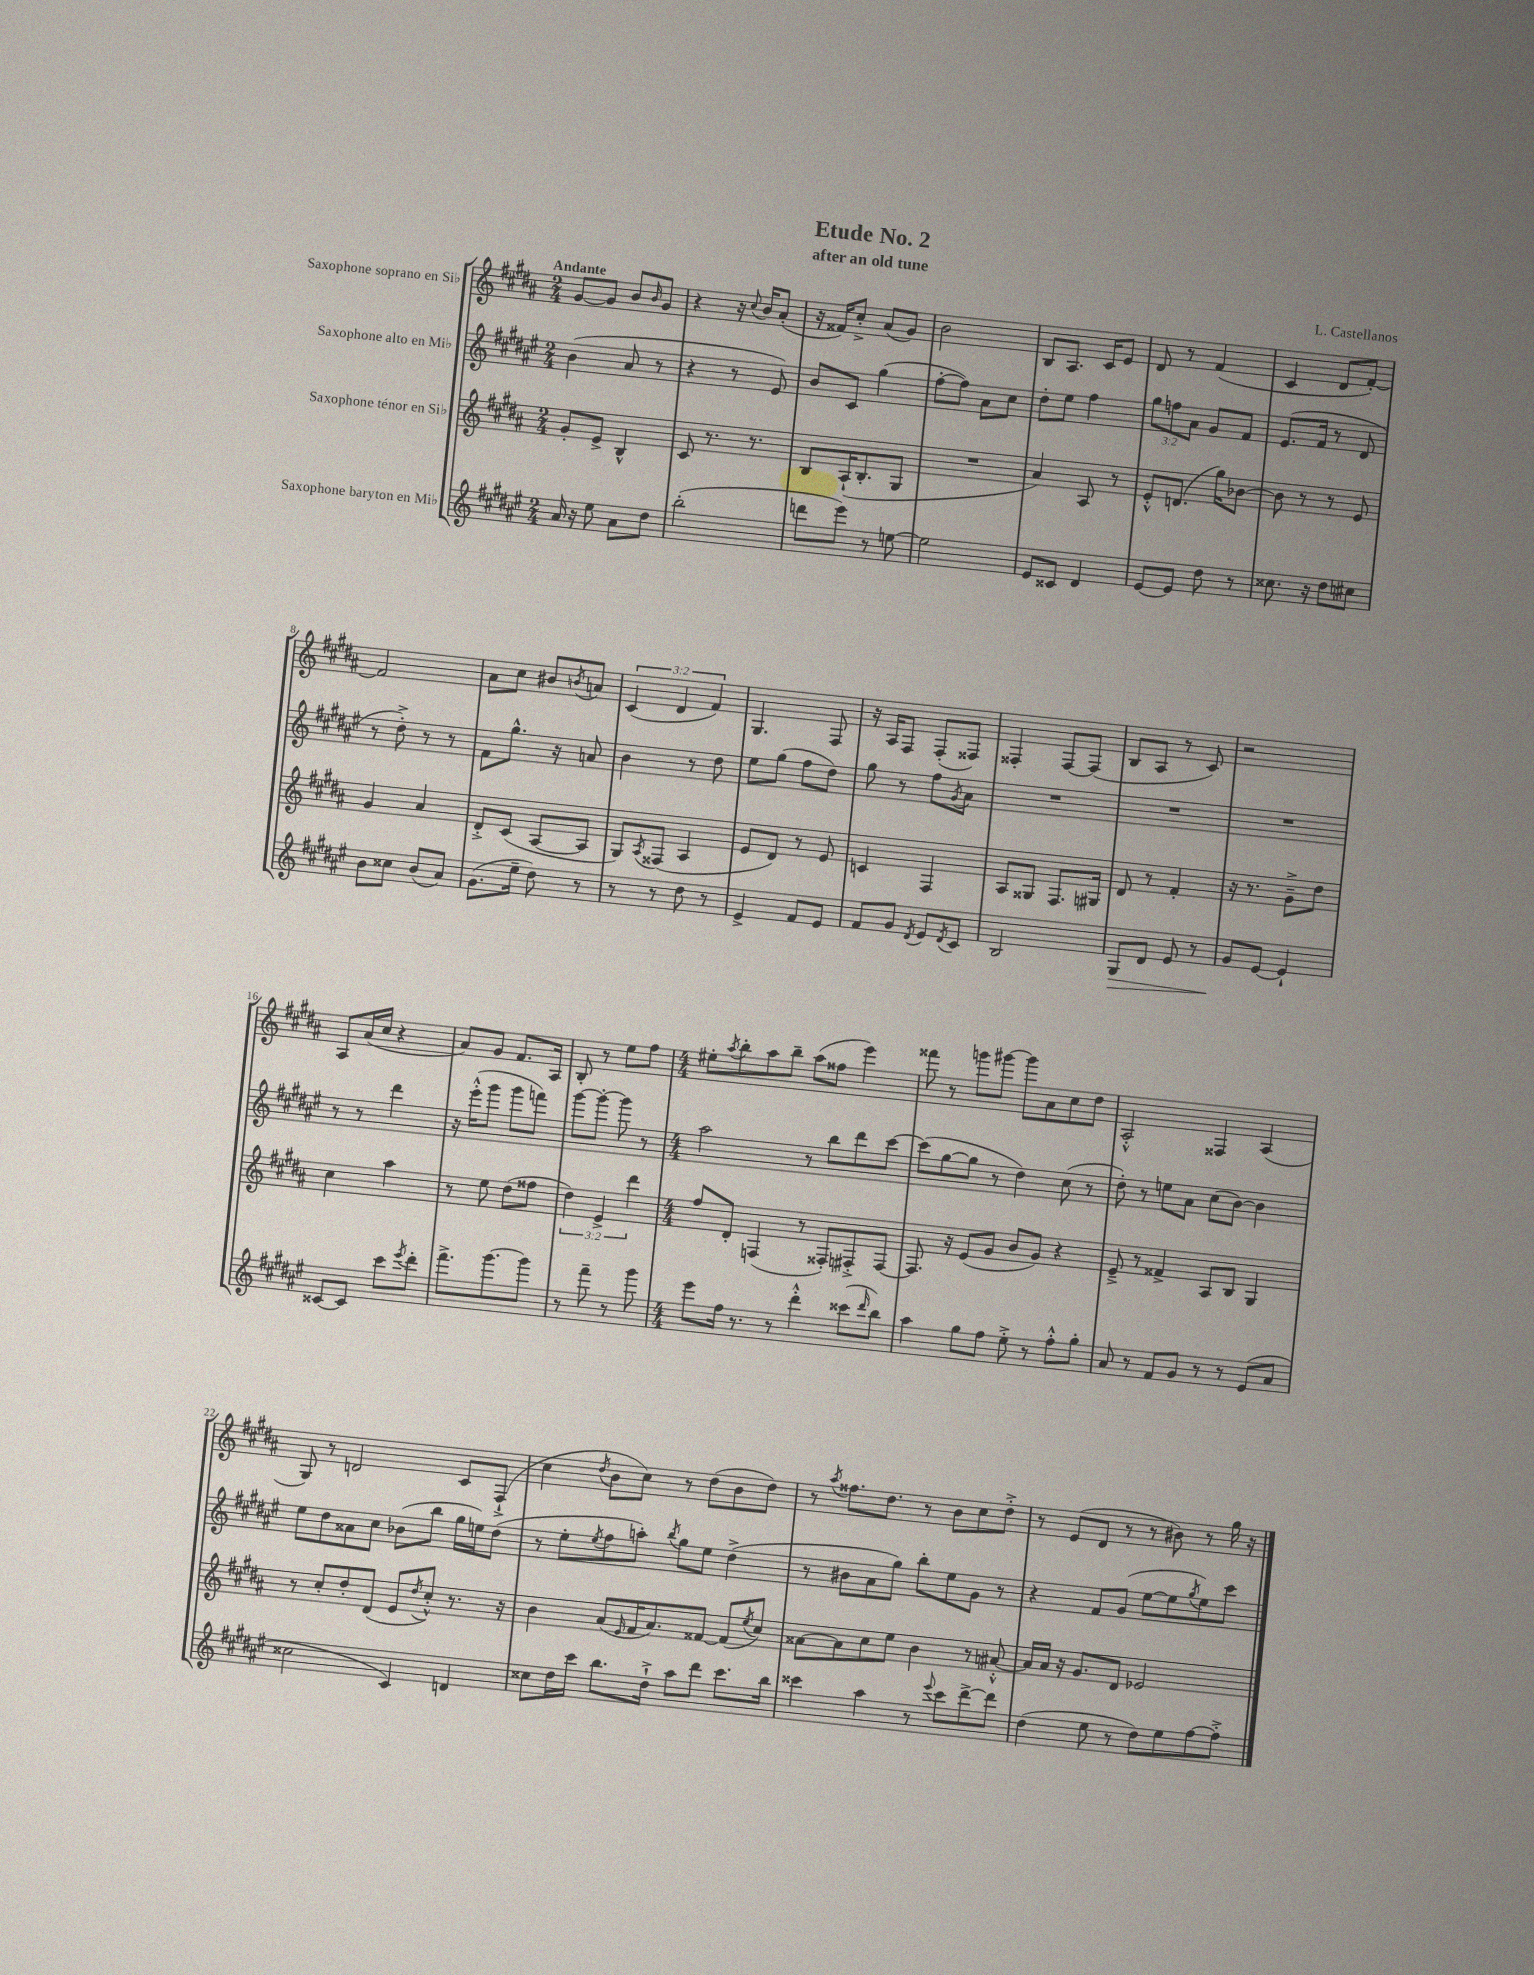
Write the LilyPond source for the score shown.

\header { title = "Etude No. 2" composer = "L. Castellanos" subtitle = "after an old tune" }
<<
\new StaffGroup <<
\new Staff = "s0" \with { instrumentName = "Saxophone soprano en Sib" } {
    \clef treble \key b \major \numericTimeSignature \time 2/4 \override Staff.TupletNumber.text = #tuplet-number::calc-fraction-text \tempo "Andante"
    gis'8~ gis'8 b'8 \grace { b'16 } gis'8 |
    r4 r16 \appoggiatura { cis''8 } b'16 ais'8-.( |
    r16 fisis'16) cis''8-.-> ais'8( gis'8) |
    b'2 |
    b8 ais8. cis'16 e'8 |
    dis'8 r8 fis'4( |
    cis'4 dis'8 fis'8~-.) |
    fis'2 |
    ais'8 cis''8 bis'8 \acciaccatura { b'8 } a'8 |
    \tuplet 3/2 { cis'4( dis'4 fis'4) } |
    gis4. fis8 |
    r16 ais16 fis8 fis8-.( fisis8) |
    fisis4-. fisis8~ fisis8( |
    b8 ais8 r8 cis'8) |
    r2 |
    ais8 ais'16( cis''16 r4 |
    ais'8) gis'8 fis'8. ais16 |
    b8-. r8 e''8 fis''8 |
    \numericTimeSignature \time 4/4 eis''8-. \acciaccatura { ais''8 } b''8-. ais''8 b''8-- ais''8( fisis''8 e'''4) |
    fisis'''8 r8 g'''8 gis'''8~ gis'''8 ais'8 cis''8 dis''8 |
    ais2-.-^ fisis4 ais4( |
    gis8) r8 d'2 cis'8 fis8-!->( |
    cis''4 \acciaccatura { dis''8 } b'8 cis''8) r8 dis''8( b'8 dis''8) |
    r8 \acciaccatura { ais''8 } fisis''8. dis''8. r8 b'8 cis''8 dis''8-.-> |
    r8 e'8( dis'8 r8 r8 bis'8) r8 gis''16 r16 \bar "|." |
}
\new Staff = "s1" \with { instrumentName = "Saxophone alto en Mib" } {
    \clef treble \key fis \major \numericTimeSignature \time 2/4 \override Staff.TupletNumber.text = #tuplet-number::calc-fraction-text
    b'4( ais'8 r8 |
    r4 r8 eis'8) |
    b'8 cis'8 gis''4( |
    fis''8~-. fis''8) ais'8 cis''8 |
    dis''8-. eis''8 fis''4 |
    \tuplet 3/2 { gis''8 f''8 ais'8 } gis'8 fis'8 |
    eis'8.( fis'16 r8 dis'8 |
    r8 dis''8-.->) r8 r8 |
    fis'8 gis''8.-^ r16 a'8 |
    b'4 r8 dis''8 |
    eis''8 gis''8( fis''8 dis''8) |
    gis''8 r8 fis''8 \acciaccatura { gis'8 } ais'8 |
    R2 |
    R2 |
    R2 |
    r8 r8 dis'''4 |
    r16 eis'''16-.-^( gis'''8 gis'''8 f'''8) |
    gis'''8~ gis'''8~-. gis'''8 r8 |
    \numericTimeSignature \time 4/4 ais''2 r8 b''8 dis'''8 cis'''8~ |
    cis'''8( gis''8~ gis''8 r8 dis''4) cis''8( r8 |
    dis''8-.) r8 e''8 ais'8 cis''8( b'8~) b'4 |
    eis''8 dis''8 aisis'8 cis''8 bes'8( b''8 gis''16 e''16) dis''8( |
    r8 eis''8-. \acciaccatura { eis''8 } fis''8 a''8-.) \acciaccatura { b''8 } gis''8 eis''8 dis''4->( |
    r8 bis'8 ais'8 gis''8) b''8-. eis''8 gis'8 r8 |
    r4 fis'8 gis'8( eis''8~ eis''8 \acciaccatura { gis''8 } eis''8) cis'''8 \bar "|." |
}
\new Staff = "s2" \with { instrumentName = "Saxophone ténor en Sib" } {
    \clef treble \key b \major \numericTimeSignature \time 2/4 \override Staff.TupletNumber.text = #tuplet-number::calc-fraction-text
    gis'8-. e'8-> b4-^ |
    cis'8 r8. r8. |
    b8 ais16-!( b8.-. gis8 |
    R2 |
    ais'4) ais8 r8 |
    e'8-.-^ d'8.( gis''16) bes'8~ |
    bes'8 r8 r8 e'8 |
    gis'4 ais'4 |
    dis'8-.-> cis'8( ais8~ ais8 |
    gis8) \acciaccatura { ais8 } fisis8( ais4 |
    e'8 dis'8) r8 e'8 |
    c'4 fis4 |
    ais8 gisis8 fis8. gis16 |
    dis'8 r8 fis'4-. |
    r16 r8. gis'8---> dis''8 |
    cis''4 ais''4 |
    r8 e''8 dis''8( fisis''8 |
    \tuplet 3/2 { dis''4) e'4-> dis'''4 } |
    \numericTimeSignature \time 4/4 fis''8 dis'8-. f4( r8 fisis8-.) fis8-.-> fis8~ |
    fis8. r16 e'8( gis'8 b'8 gis'8) r4 |
    e'8---> r8 fisis'4-> ais8 b8 gis4 |
    r8 cis''8-. dis''8-. dis'8( e'8 \acciaccatura { dis''8 } cis''8-.-^) r8. r16 |
    b'4 ais'8( \grace { e'16 } fis'16 ais'8.) fisis'8~ fisis'8( \acciaccatura { e''8 } cis''8) |
    aisis'8~ aisis'8 cis''8 e''8 b'4 r8 ais'8~-.-^ |
    ais'16 ais'16 r16 gis'8. dis'8 ees'2 \bar "|." |
}
\new Staff = "s3" \with { instrumentName = "Saxophone baryton en Mib" } {
    \clef treble \key fis \major \numericTimeSignature \time 2/4
    ais'16 r16 eis''8 ais'8 dis''8 |
    b''2-.( |
    d'''8 eis'''8) r8 e''8~ |
    e''2 |
    eis'8 cisis'8 dis'4 |
    eis'8~ eis'8 dis''8 r8 |
    cisis''8. r16 dis''8 cis''8 |
    b'8 cisis''8 b'8( ais'8) |
    gis'8.( eis''16-- dis''8) r8 |
    r8 r8 dis''8 r8 |
    eis'4-> fis'8 eis'8 |
    fis'8 gis'8 \acciaccatura { dis'8 } eis'8 \acciaccatura { dis'8 } cis'8 |
    b2 |
    gis8\> dis'8 eis'8 r8 |
    gis'8\! eis'8~ eis'4-! |
    cisis'8~ cisis'8 cis'''8 \acciaccatura { eis'''8 } dis'''8-. |
    fis'''8.-> gis'''8.~ gis'''8 |
    r8 fis'''8-- r8 gis'''8 |
    \numericTimeSignature \time 4/4 eis'''8 fis''16 r8. r8 dis'''4-.-^ cisis'''8( \grace { dis'''16 } b''8) |
    ais''4 gis''8 fis''8 eis''8-.-> r8 fis''8-.-^ gis''8-. |
    ais'8 r8 fis'8 gis'8 r8 r8 eis'8( ais'8 |
    cisis''2 cis'4) d'4 |
    cisis''8 dis''16 cis'''16 b''8. dis''16-!-> ais''8 dis'''8 cis'''8. b''16 |
    cisis'''4 ais''4 r8 \appoggiatura { eis'''8 } cisis'''8 dis'''8~-> dis'''8 |
    dis''4( eis''8 r8 dis''8) eis''8 fis''8~ fis''8-.-> \bar "|." |
}
>>
>>
